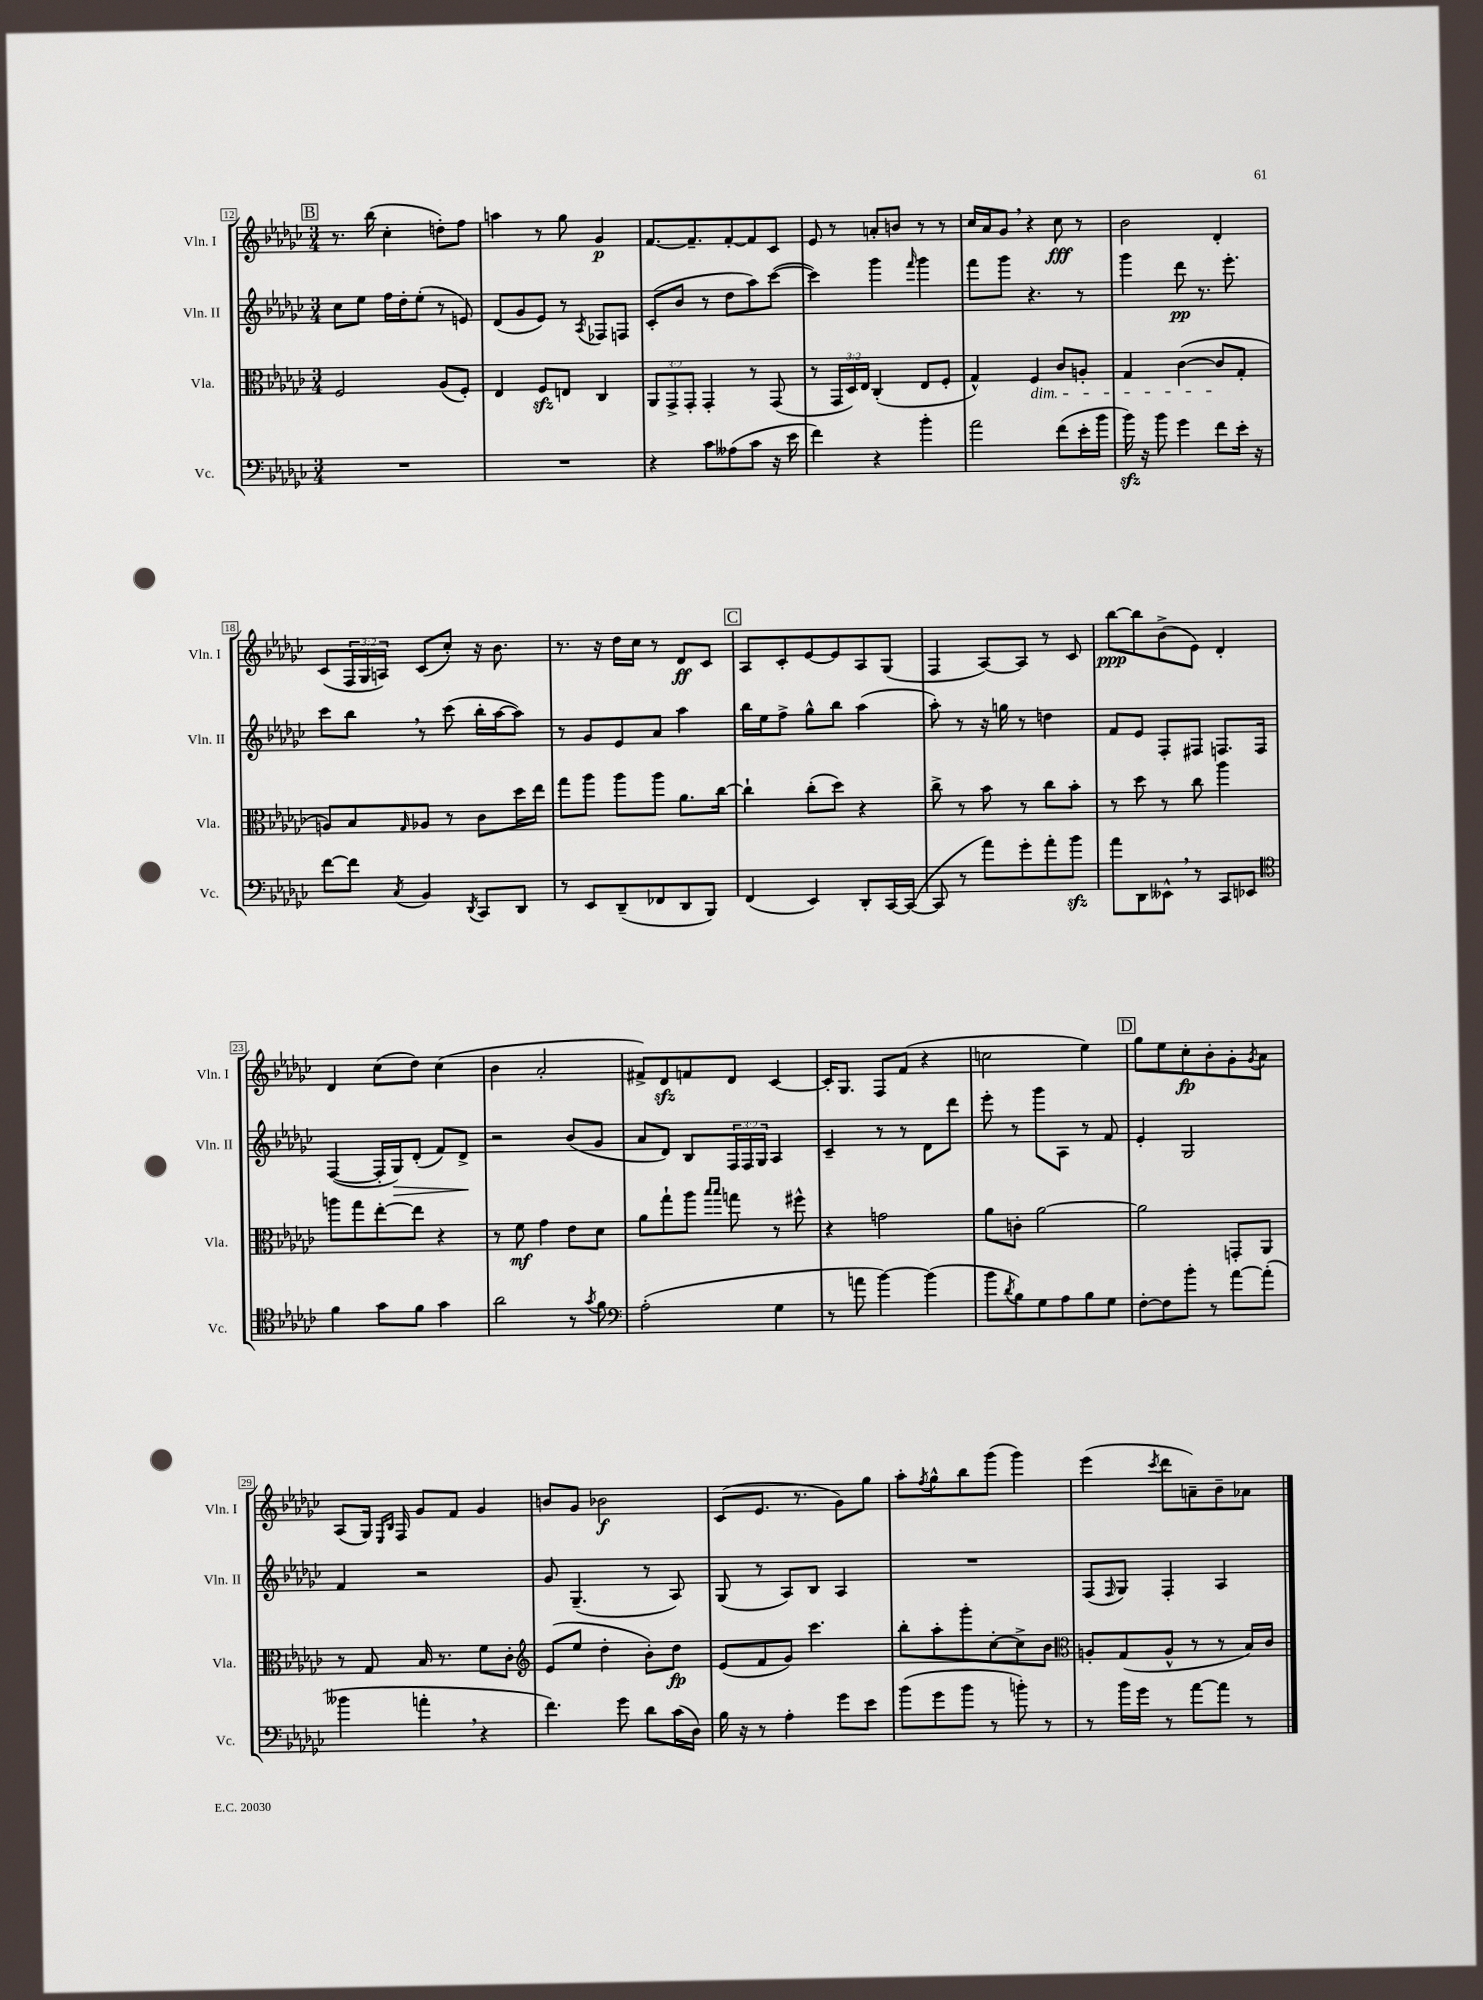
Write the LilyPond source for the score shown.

<<
\new StaffGroup <<
\new Staff = "s0" \with { instrumentName = "Vln. I" shortInstrumentName = "Vln. I" } {
    \clef treble \key ges \major \numericTimeSignature \time 3/4 \override Staff.TupletNumber.text = #tuplet-number::calc-fraction-text
    \mark \markup { \box "B" } r8. bes''16( ces''4-. d''8-.) f''8 |
    a''4 r8 ges''8 ges'4\p |
    f'8.~ f'8.-- f'8~-. f'8 ces'8 |
    ees'8 r8 a'8-. b'8 r8 r8 |
    ces''16 aes'16 ges'8 \breathe r4 ces''8\fff r8 |
    bes'2 des'4-. |
    ces'8( \tuplet 3/2 { f16 ges16 a16) } ces'8( ces''8-.) r16 bes'8. |
    r8. r16 des''16 ces''16 r8 des'8\ff ces'8 |
    \mark \markup { \box "C" } aes8 ces'8-. ees'8~ ees'8 aes8 ges8( |
    f4 aes8~) aes8 r8 ces'8 |
    bes''8~\ppp bes''8 bes'8->( ees'8) des'4-. |
    des'4 ces''8( des''8) ces''4( |
    bes'4 aes'2-. |
    fis'8->) des'8\sfz f'8 des'8 ces'4~ |
    ces'16-. ges8. f8 f'8( r4 |
    c''2 ees''4) |
    \mark \markup { \box "D" } ges''8 ees''8 ces''8-.\fp bes'8-. ges'8-. \acciaccatura { ges'8 } aes'8 |
    aes8( ges16) \grace { ees16 bes16 } f16 ges'8 f'8 ges'4 |
    b'8 ges'8 bes'2\f |
    ces'8( ees'8. r8. ges'8) ges''8 |
    aes''8-. \acciaccatura { f''8 } ges''8-^ bes''8 ges'''8( ges'''4) |
    ees'''4( \acciaccatura { ces'''8 } des'''8 a'8--) bes'8-- aes'8 \bar "|." |
}
\new Staff = "s1" \with { instrumentName = "Vln. II" shortInstrumentName = "Vln. II" } {
    \clef treble \key ges \major \numericTimeSignature \time 3/4 \override Staff.TupletNumber.text = #tuplet-number::calc-fraction-text
    \mark \markup { \box "B" } ces''8 ees''8 f''16 des''16-. ees''8-.( r8 e'8) |
    des'8( ges'8 ees'8) r8 \acciaccatura { aes8 } fes8 f8 |
    ces'8-.( bes'8 r8 des''8 aes''8) ces'''8~( |
    ces'''4) ges'''4 \grace { f'''16 } ges'''4 |
    f'''8 ges'''8 r4. r8 |
    ges'''4 des'''8\pp r8. ees'''8.-. |
    ces'''8 bes''8 \breathe r8 ces'''8( bes''16-. aes''16~ aes''8) |
    r8 ges'8 ees'8 aes'8 aes''4 |
    \mark \markup { \box "C" } bes''16 ees''16 f''8-> ges''8-^ bes''8 aes''4( |
    aes''8-.) r8 r16 g''16 r8 d''4 |
    f'8 ees'8 f8-. fis8 f8. f16 |
    f4~( f16-. ges16\>) des'8-.( f'8) des'8->\! |
    r2 bes'8( ges'8 |
    aes'8 des'8) bes8 \tuplet 3/2 { f16 f16 ges16 } aes4 |
    ces'4-- r8 r8 des'8 des'''8 |
    ees'''8-. r8 ges'''8 aes8 r8 f'8 |
    \mark \markup { \box "D" } ees'4-. ges2 |
    f'4 r2 |
    ges'8 ges4.--( r8 aes8) |
    ges8( r8 aes8) bes8 aes4 |
    R2. |
    f8( \grace { f16 } ges8) f4-. aes4 \bar "|." |
}
\new Staff = "s2" \with { instrumentName = "Vla." shortInstrumentName = "Vla." } {
    \clef alto \key ges \major \numericTimeSignature \time 3/4 \override Staff.TupletNumber.text = #tuplet-number::calc-fraction-text
    \mark \markup { \box "B" } f2 aes8( f8-.) |
    ees4 f8\sfz e8 ces4 |
    \tuplet 3/2 { aes,8 ges,8-> ges,8-. } ges,4-. r8 ges,8( |
    r8 \tuplet 3/2 { ges,16 des16) ees16 } ces4-.( ees8 f8-. |
    ges4-^) f4\dim ces'8 a8-. |
    ges4 ces'4~( ces'8\! ges8-. |
    a8) bes8 \grace { ges16 } aes8 r8 ces'8 des''16 ees''16 |
    ges''8 aes''8 aes''8 aes''8 aes'8. ces''16~ |
    \mark \markup { \box "C" } ces''4-! ces''8-.( des''8) r4 |
    ces''8-> r8 bes'8 r8 ces''8 bes'8-. |
    r8 des''8 r8 ces''8 aes''4 |
    a''8 ges''8 ees''8~-. ees''8 r4 |
    r8 f'8\mf ges'4 ees'8 des'8 |
    aes'8 ges''8-! aes''8 \grace { bes''16 bes''16 } g''8 r8 fis''8-^ |
    r4 g'2 |
    aes'8 c'8-. aes'2~ |
    \mark \markup { \box "D" } aes'2 g,8-. aes,8 |
    r8 ges8 bes16 r8. f'8 ces'8-. |
    \clef treble ees'8( ees''8 des''4-. bes'8-.) des''8\fp |
    ees'8( f'8 ges'8) ces'''4. |
    bes''8-. aes''8-. ges'''8-. ces''8~-. ces''8-> bes'8 |
    \clef alto a8-. ges8( a8-^ r8 r8 bes16) ces'16 \bar "|." |
}
\new Staff = "s3" \with { instrumentName = "Vc." shortInstrumentName = "Vc." } {
    \clef bass \key ges \major \numericTimeSignature \time 3/4
    \mark \markup { \box "B" } R2. |
    R2. |
    r4 ces'8 aeses8( ces'8 r16 ees'16 |
    f'4) r4 bes'4-. |
    aes'2 f'8( ees'16-. bes'16 |
    bes'16\sfz) r16 bes'8 ges'4 f'8 ees'16-. r16 |
    f'8~ f'8 \acciaccatura { ces8 } bes,4 \acciaccatura { des,8 } ces,8 des,8 |
    r8 ees,8 des,8--( fes,8 des,8 bes,,8) |
    \mark \markup { \box "C" } f,4( ees,4) des,8-. ces,16~ ces,16~( |
    ces,8 r8 aes'8) ges'8-. aes'8-. bes'8\sfz |
    aes'8 des,8 eeses,8-^ \breathe r8 ces,8 ees,8 |
    \clef tenor f'4 ges'8 f'8 ges'4 |
    aes'2 r8 \acciaccatura { ges'8 } f'8 |
    \clef bass aes2-.( ges4 |
    r8 a'8 bes'4~) bes'4( |
    bes'8 \acciaccatura { des'8 } bes8) ges8 aes8 bes8 ges8 |
    \mark \markup { \box "D" } f8~-. f8 bes'8-. r8 aes'8~ aes'8-.( |
    beses'4 a'4-. \breathe r4 |
    f'4.) ges'8 des'8 ces'16( des16) |
    bes16 r16 r8 aes4-. ges'8 ees'8 |
    bes'8( ges'8 bes'8 r8 b'8-.) r8 |
    r8 bes'16 ges'16 r8 aes'8~ aes'8 r8 \bar "|." |
}
>>
>>
\layout { \context { \Score currentBarNumber = #12 \override BarNumber.stencil = #(make-stencil-boxer 0.1 0.3 ly:text-interface::print) } }
